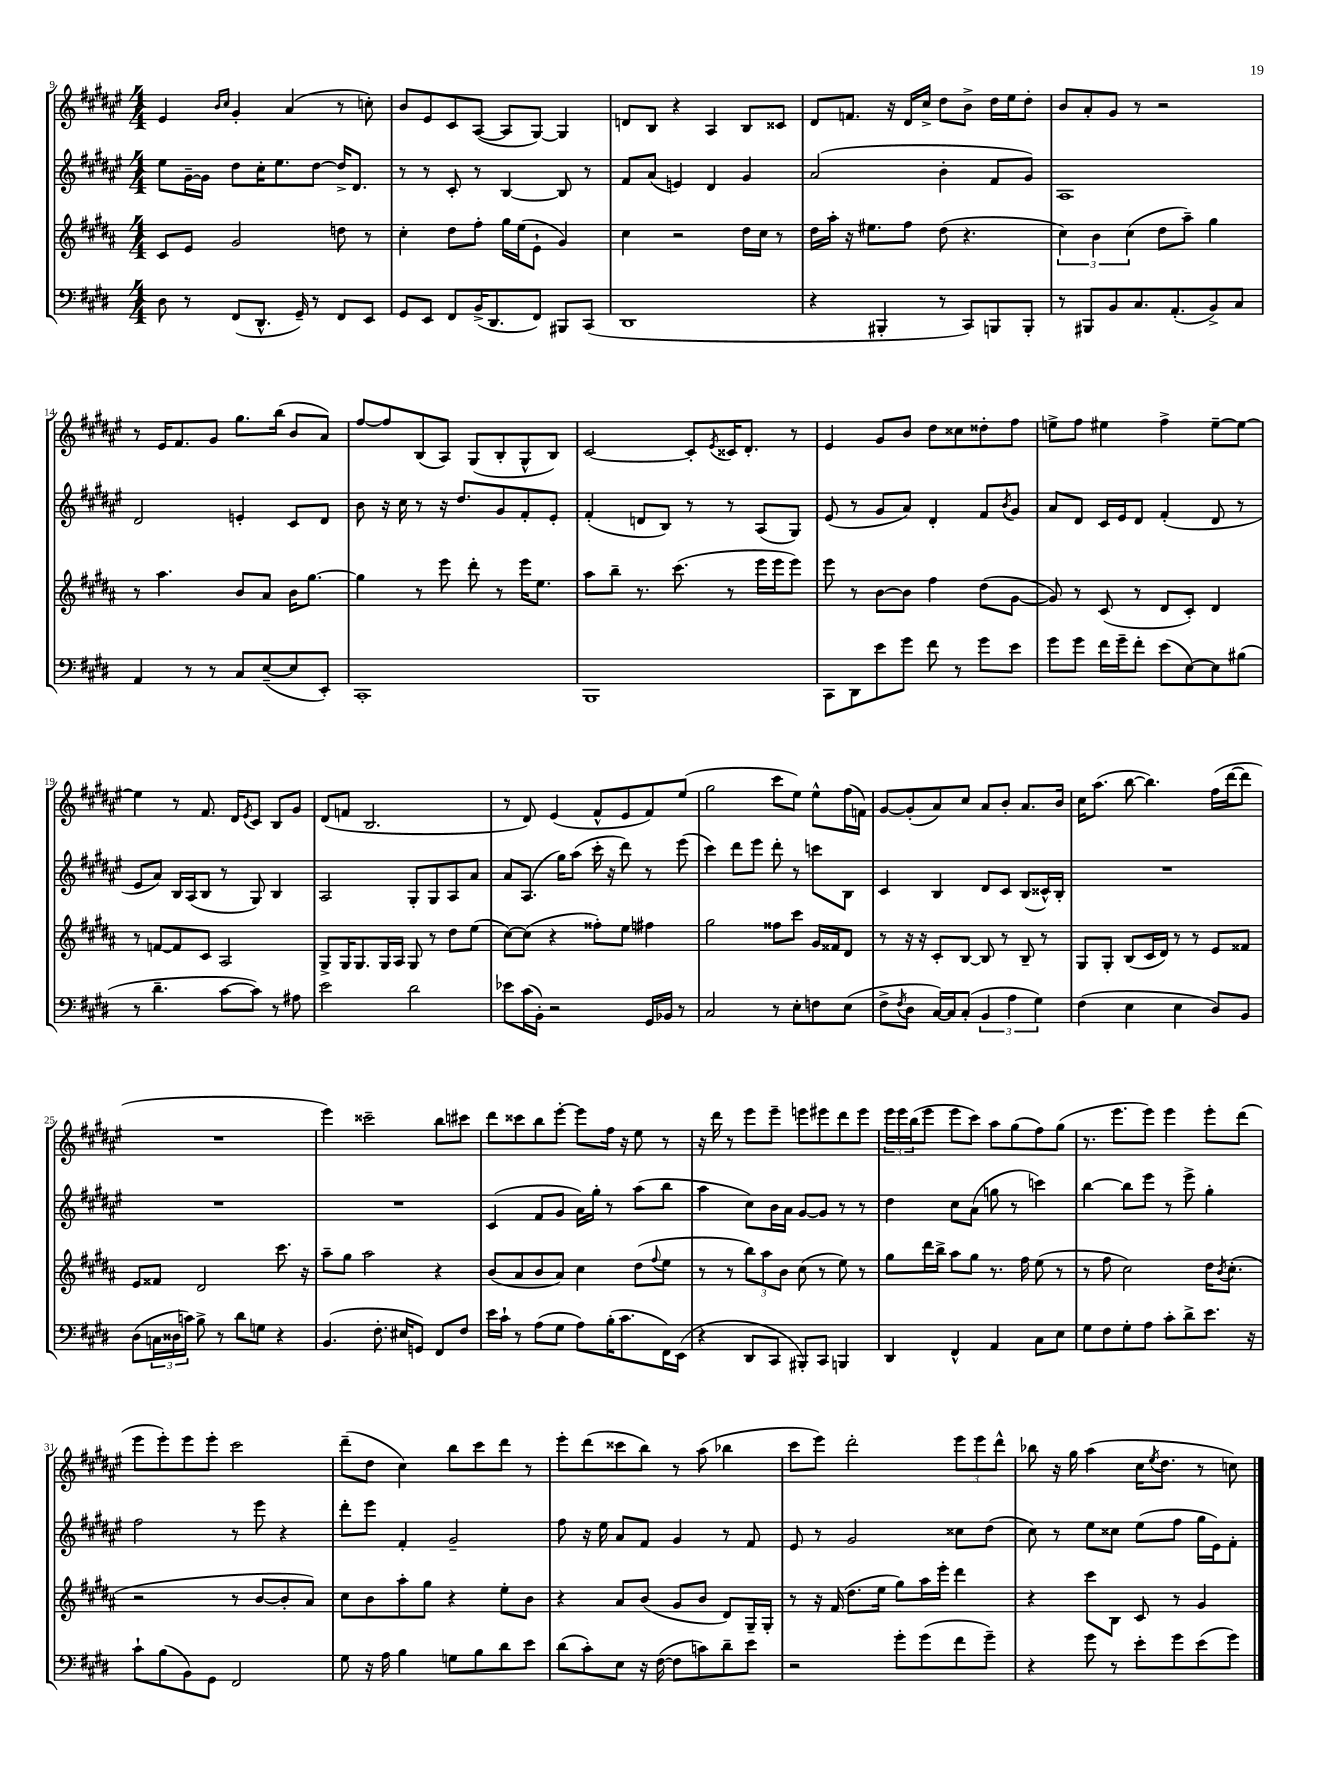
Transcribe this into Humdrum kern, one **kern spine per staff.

**kern	**kern	**kern	**kern
*staff4	*staff3	*staff2	*staff1
*clefF4	*clefG2	*clefG2	*clefG2
*k[f#c#g#d#]	*k[f#c#g#d#a#]	*k[f#c#g#d#a#e#]	*k[f#c#g#d#a#e#]
*M4/4	*M4/4	*M4/4	*M4/4
8D#\	8c#/L	8ee#\L	4e#/
8r	8e/J	[16g#~\L	.
.	.	16g#\]JJ	.
.	.	.	16qqb/LL
.	.	.	16qqcc#/JJ
(8FF#/L	2g#/	8dd#\L	4g#'/
8.DD#^^/J	.	16cc#'\K	.
.	.	8.ee#\	.
.	.	.	(4a#/
16GG#~/)	.	.	.
8r	.	[8dd#\J	.
8FF#/L	8dd\	16dd#^/]LK	8r
.	.	8.d#/J	.
8EE/J	8r	.	8cc'\)
=	=	=	=
8GG#/L	4cc#'\	8r	8b/L
8EE/J	.	8r	8e#/
8FF#/L	8dd#\L	8c#'/	8c#/
(16BB^/K	8ff#'\J	8r	([8A#/J
8.DD#/	.	.	.
.	16gg#\LL	[4B/	8A#/]L
.	(16ee\J	.	.
8FF#/J)	8e`\J	.	[8G#/J)
8BBB#/L	4g#/)	8B/]	4G#/]
(8CC#/J	.	8r	.
=	=	=	=
1DD#	4cc#\	8f#/L	8d/L
.	.	(8a#/J	8B/J
.	2r	4e/)	4r
.	.	4d#/	4A#/
.	16dd#\LL	4g#/	8B/L
.	16cc#\JJ	.	.
.	8r	.	8c##/J
=	=	=	=
4r	16dd#\LL	(2a#/	8d#/L
.	16aa#'\JJ	.	.
.	16r	.	8.f/J
.	8.ee#\L	.	.
4BBB#'/	.	.	.
.	.	.	16r
.	8ff#\J	.	16d#/LL
.	.	.	16cc#^/JJ
8r	(8dd#\	4b'\	8dd#\L
8CC#/L)	4.r	.	8b^\J
8BBB/	.	8f#/L	16dd#\LL
.	.	.	16ee#\J
8BBB'/J	.	8g#/J)	8dd#'\J
=	=	=	=
8r	6cc#\)	1A#	8b/L
8BBB#/L	.	.	8a#'/
.	6b\	.	.
8BB/	.	.	8g#/J
.	(6cc#\	.	.
8.C#/	.	.	8r
.	8dd#\L	.	2r
(8.AA'/	.	.	.
.	8aa#~\J)	.	.
8BB^/)	4gg#\	.	.
8C#/J	.	.	.
=	=	=	=
4AA/	8r	2d#/	8r
.	4.aa#\	.	16e#/LK
.	.	.	8.f#/
8r	.	.	.
8r	.	.	8g#/J
8C#/L	8b/L	4e'/	8.gg#\L
([8E~/	8a#/J	.	.
.	.	.	(16bb\Jk
8E/]	16b\LK	8c#/L	8b/L
.	[8.gg#\J	.	.
8EE'/J)	.	8d#/J	8a#/J)
=	=	=	=
1CC#'	4gg#\]	8b\	[8ff#/L
.	.	16r	8ff#/]
.	.	16cc#\	.
.	8r	8r	(8B/
.	8eee\	16r	8A#/J)
.	.	8.dd#/L	.
.	8ddd#'\	.	(8G#/L
.	8r	8g#/	8B'/
.	16eee\LK	8f#'/	8G#^^/
.	8.ee\J	.	.
.	.	8e#'/J	8B/J)
=	=	=	=
1BBB	8aa#\L	(4f#'/	[2c#/
.	8bb~\J	.	.
.	8.r	8d/L	.
.	.	8B/J)	.
.	(8.ccc#\	.	.
.	.	8r	8c#'/]L
.	.	.	8qe#/
.	8r	8r	16c##/K
.	.	.	8.d#'/J
.	16eee\LL	(8A#/L	.
.	16eee\J	.	.
.	8eee\J)	8G#/J)	8r
=	=	=	=
8CC#\L	8eee\	(8e#/	4e#/
8DD#\	8r	8r	.
8e\	[8b\L	8g#/L	8g#/L
8g#\J	8b\]J	8a#/J)	8b/J
8f#\	4ff#\	4d#'/	8dd#\L
8r	.	.	8cc##\
8g#\L	(8dd#\L	8f#/L	8dd##'\
.	.	8qb/	.
8e\J	[8g#\J	8g#/J	8ff#\J
=	=	=	=
8g#\L	8g#/])	8a#/L	8ee^\L
8g#\J	8r	8d#/J	8ff#\J
16f#\LL	(8c#/	16c#/LL	4ee#\
16g#~\J	.	16e#/J	.
8f#'\J	8r	8d#/J	.
(8e\L	8d#/L	(4f#'/	4ff#^\
[8E\)	8c#'/J)	.	.
8E\]	4d#/	8d#/	[8ee#~\L
(8B#\J	.	8r	8ee#\_J
=	=	=	=
8r	8r	8e#/L	4ee#\]
4.d#~\	[8f/L	8a#/J)	.
.	8f/]	16B/LL	8r
.	.	(16A#/J	.
.	8c#/J	8B/J	8.f#/
[8c#\L	2A#/	8r	.
.	.	.	16d#/LK
.	.	.	8qe#/
8c#\]J)	.	8G#/)	8c#/J
8r	.	4B/	8B/L
8A#\	.	.	8g#/J
=	=	=	=
2e\	8G#^/L	2A#/	(8d#/L
.	16G#/K	.	8f/J
.	8.G#/	.	.
.	.	.	2.B/
.	16G#/L	.	.
.	16A#/JJ	.	.
2d#\	8G#/	8G#'/L	.
.	8r	8G#/	.
.	8dd#\L	8A#/	.
.	(8ee\J	8a#/J	.
=	=	=	=
8e-\L	[8cc#\L)	8a#/L	8r
(16c#\L	(8cc#\]J	(8.A#/J	8d#/)
16BB'\JJ)	.	.	.
2r	4r	.	(4e#/
.	.	16gg#\LK)	.
.	.	(8aa#\J	.
.	8ff##'\L)	16ccc#'\	8f#^^/L
.	.	16r	.
.	8ee\J	8ddd#\)	8e#/
16GG#/LL	4ff#\	8r	8f#/)
16BB-/JJ	.	.	.
8r	.	(8eee#\	(8ee#/J
=	=	=	=
2C#/	2gg#\	4ccc#\)	2gg#\
.	.	8ddd#\L	.
.	.	8eee#\J	.
8r	8ff##\L	8ddd#'\	8ccc#\L
8E'\L	8ccc#\J	8r	8ee#\J)
8F\	16g#/LL	8ccc\L	8ee#^^\L
.	16f##/J	.	.
(8E\J	8d#/J	8B\J	(16ff#\L
.	.	.	16f\JJ)
=	=	=	=
8F#^\L	8r	4c#/	[8g#/L
8qF#/	.	.	.
8D#\J	16r	.	(8g#'/]
.	16r	.	.
[16C#/LL)	8c#'/L	4B/	8a#/)
16C#/]J	.	.	.
(8C#'/J	[8B/J	.	8cc#/J
6BB/	8B/]	8d#/L	8a#/L
.	8r	8c#/J	8b'/J
6A\	.	.	.
.	8B~/	(8B/L	8.a#/L
6G#\)	.	.	.
.	8r	16c##^^/L)	.
.	.	16B'/JJ	16b/Jk
=	=	=	=
(4F#\	8G#/L	1r	16cc#\LK
.	.	.	(8.aa#\J
.	8G#'/J	.	.
4E\	(8B/L	.	[8bb\
.	16c#/L	.	4.bb\])
.	16d#/JJ)	.	.
4E\	8r	.	.
.	8r	.	.
8D#/L)	8e/L	.	(16ff#\LL
.	.	.	[16ddd#\J
8BB/J	8f##/J	.	8ddd#\]J
=	=	=	=
(8D#\L	8e/L	1r	1r
24C\L	8f##/J	.	.
24D##\	.	.	.
24c\JJ)	.	.	.
8B^\	2d#/	.	.
8r	.	.	.
8d#\L	.	.	.
8G\J	.	.	.
4r	8.ccc#\	.	.
.	16r	.	.
=	=	=	=
(4.BB/	8aa#~\L	1r	4eee#\)
.	8gg#\J	.	.
.	2aa#\	.	2ccc##~\
8.F#'\	.	.	.
16E#/LK	.	.	.
8GG/J)	.	.	.
8FF#/L	4r	.	8bb\L
8F#/J	.	.	8ccc#\J
=	=	=	=
16e\LL	(8b/L	(4c#/	8ddd#\L
16c#`\JJ	.	.	.
8r	8a#/	.	8ccc##\
(8A\L	8b/	8f#/L	8bb\
8G#\J	8a#/J)	8g#/J	[8eee#'\J
8A\L)	4cc#\	16a#\LL)	8eee#\]L
.	.	16gg#'\JJ	.
(16B'\K	.	8r	16ff#\Jk
8.c#\	.	.	16r
.	(8dd#\L	(8aa#\L	8ee#\
.	8qqff#/	.	.
16FF#\L)	8ee\J	8bb\J	8r
(16EE\JJ	.	.	.
=	=	=	=
4r	8r	4aa#\	16r
.	.	.	16ddd#\
.	8r	.	8r
8DD#/L	12bb\L)	8cc#\L)	8eee#\L
.	12aa#\	.	.
8CC#/J	.	16b\L	8eee#~\J
.	12b\J	.	.
.	.	16a#\JJ	.
8BBB#'/L)	(8cc#\	[8g#/L	8eee\L
8CC#/J	8r	8g#/]J	8eee#\
4BBB/	8ee\)	8r	8ddd#\
.	8r	8r	8eee#\J
=	=	=	=
4DD#/	8gg#\L	4dd#\	24eee#\LL
.	.	.	24eee#\
.	.	.	(24bb\J
.	16ddd#\L	.	8eee#\J
.	16bb^\JJ	.	.
4FF#^^/	8aa#\L	8cc#\L	8eee#\L
.	8gg#\J	(8a#\J	8ccc#\J)
4AA/	8.r	8gg\	8aa#\L
.	.	8r	(8gg#\
.	16ff#\	.	.
8C#\L	(8ee\	4ccc\)	8ff#\)
8E\J	8r	.	(8gg#\J
=	=	=	=
8G#\L	8r	[4bb\	8.r
8F#\	8ff#\	.	.
.	.	.	8.eee#\L
8G#'\	2cc#\)	8bb\]L	.
8A\J	.	8eee#\J	8eee#\J)
8c#'\L	.	8r	4eee#\
8d#^\	.	8eee#^\	.
8.e\J	16dd#\LK	4gg#'\	8eee#'\L
.	8qb/	.	.
.	(8.cc#'\J	.	.
.	.	.	(8ddd#\J
16r	.	.	.
=	=	=	=
8c#`\L	2r	2ff#\	8eee#\L
(8B\	.	.	8eee#'\)
8BB\)	.	.	8eee#\
8GG#\J	.	.	8eee#'\J
2FF#/	8r	8r	2ccc#\
.	[8b/L	8eee#\	.
.	8b'/]	4r	.
.	8a#/J)	.	.
=	=	=	=
8G#\	8cc#\L	8ddd#'\L	(8ddd#~\L
16r	8b\	8eee#\J	8dd#\J
16A\	.	.	.
4B\	8aa#'\	4f#'/	4cc#\)
.	8gg#\J	.	.
8G\L	4r	2g#~/	8bb\L
8B\	.	.	8ccc#\
8d#\	8ee'\L	.	8ddd#\J
8e\J	8b\J	.	8r
=	=	=	=
(8d#\L	4r	8ff#\	8eee#'\L
8c#'\)	.	16r	(8ddd#\
.	.	16ee#\	.
8E\J	8a#/L	8a#/L	8ccc##\
16r	(8b/J	8f#/J	8bb\J)
([16F#\	.	.	.
8F#\]L	8g#/L	4g#/	8r
8c\)	8b/J	.	(8aa#\
8d#~\	8d#/L)	8r	4bb-\
8e\J	16G#~/L	8f#/	.
.	16G#'/JJ	.	.
=	=	=	=
2r	8r	8e#/	8ccc#\L
.	16r	8r	8eee#\J)
.	(16f#/	.	.
.	8.dd#\L	2g#/	2ddd#'\
.	16ee\Jk	.	.
8g#'\L	8gg#\L)	.	.
(8g#\	16aa#\L	.	.
.	16eee'\JJ	.	.
8f#\	4ddd#\	8cc##\L	12eee#\L
.	.	.	12eee#\
8g#~\J)	.	(8dd#\J	.
.	.	.	12ddd#^^\J
=	=	=	=
4r	4r	8cc#\)	8bb-\
.	.	8r	16r
.	.	.	16gg#\
8g#\	8ccc#\L	8ee#\L	(4aa#\
8r	8B\J	8cc##\J	.
8e'\L	8c#/	(8ee#\L	16cc#\LK
.	.	.	8qee#/
.	.	.	8.dd#\J
8g#\	8r	8ff#\J	.
(8e\	4g#/	16gg#\LL	8r
.	.	16e#\J)	.
8g#\J)	.	8f#'\J	8cc\)
==	==	==	==
*-	*-	*-	*-
